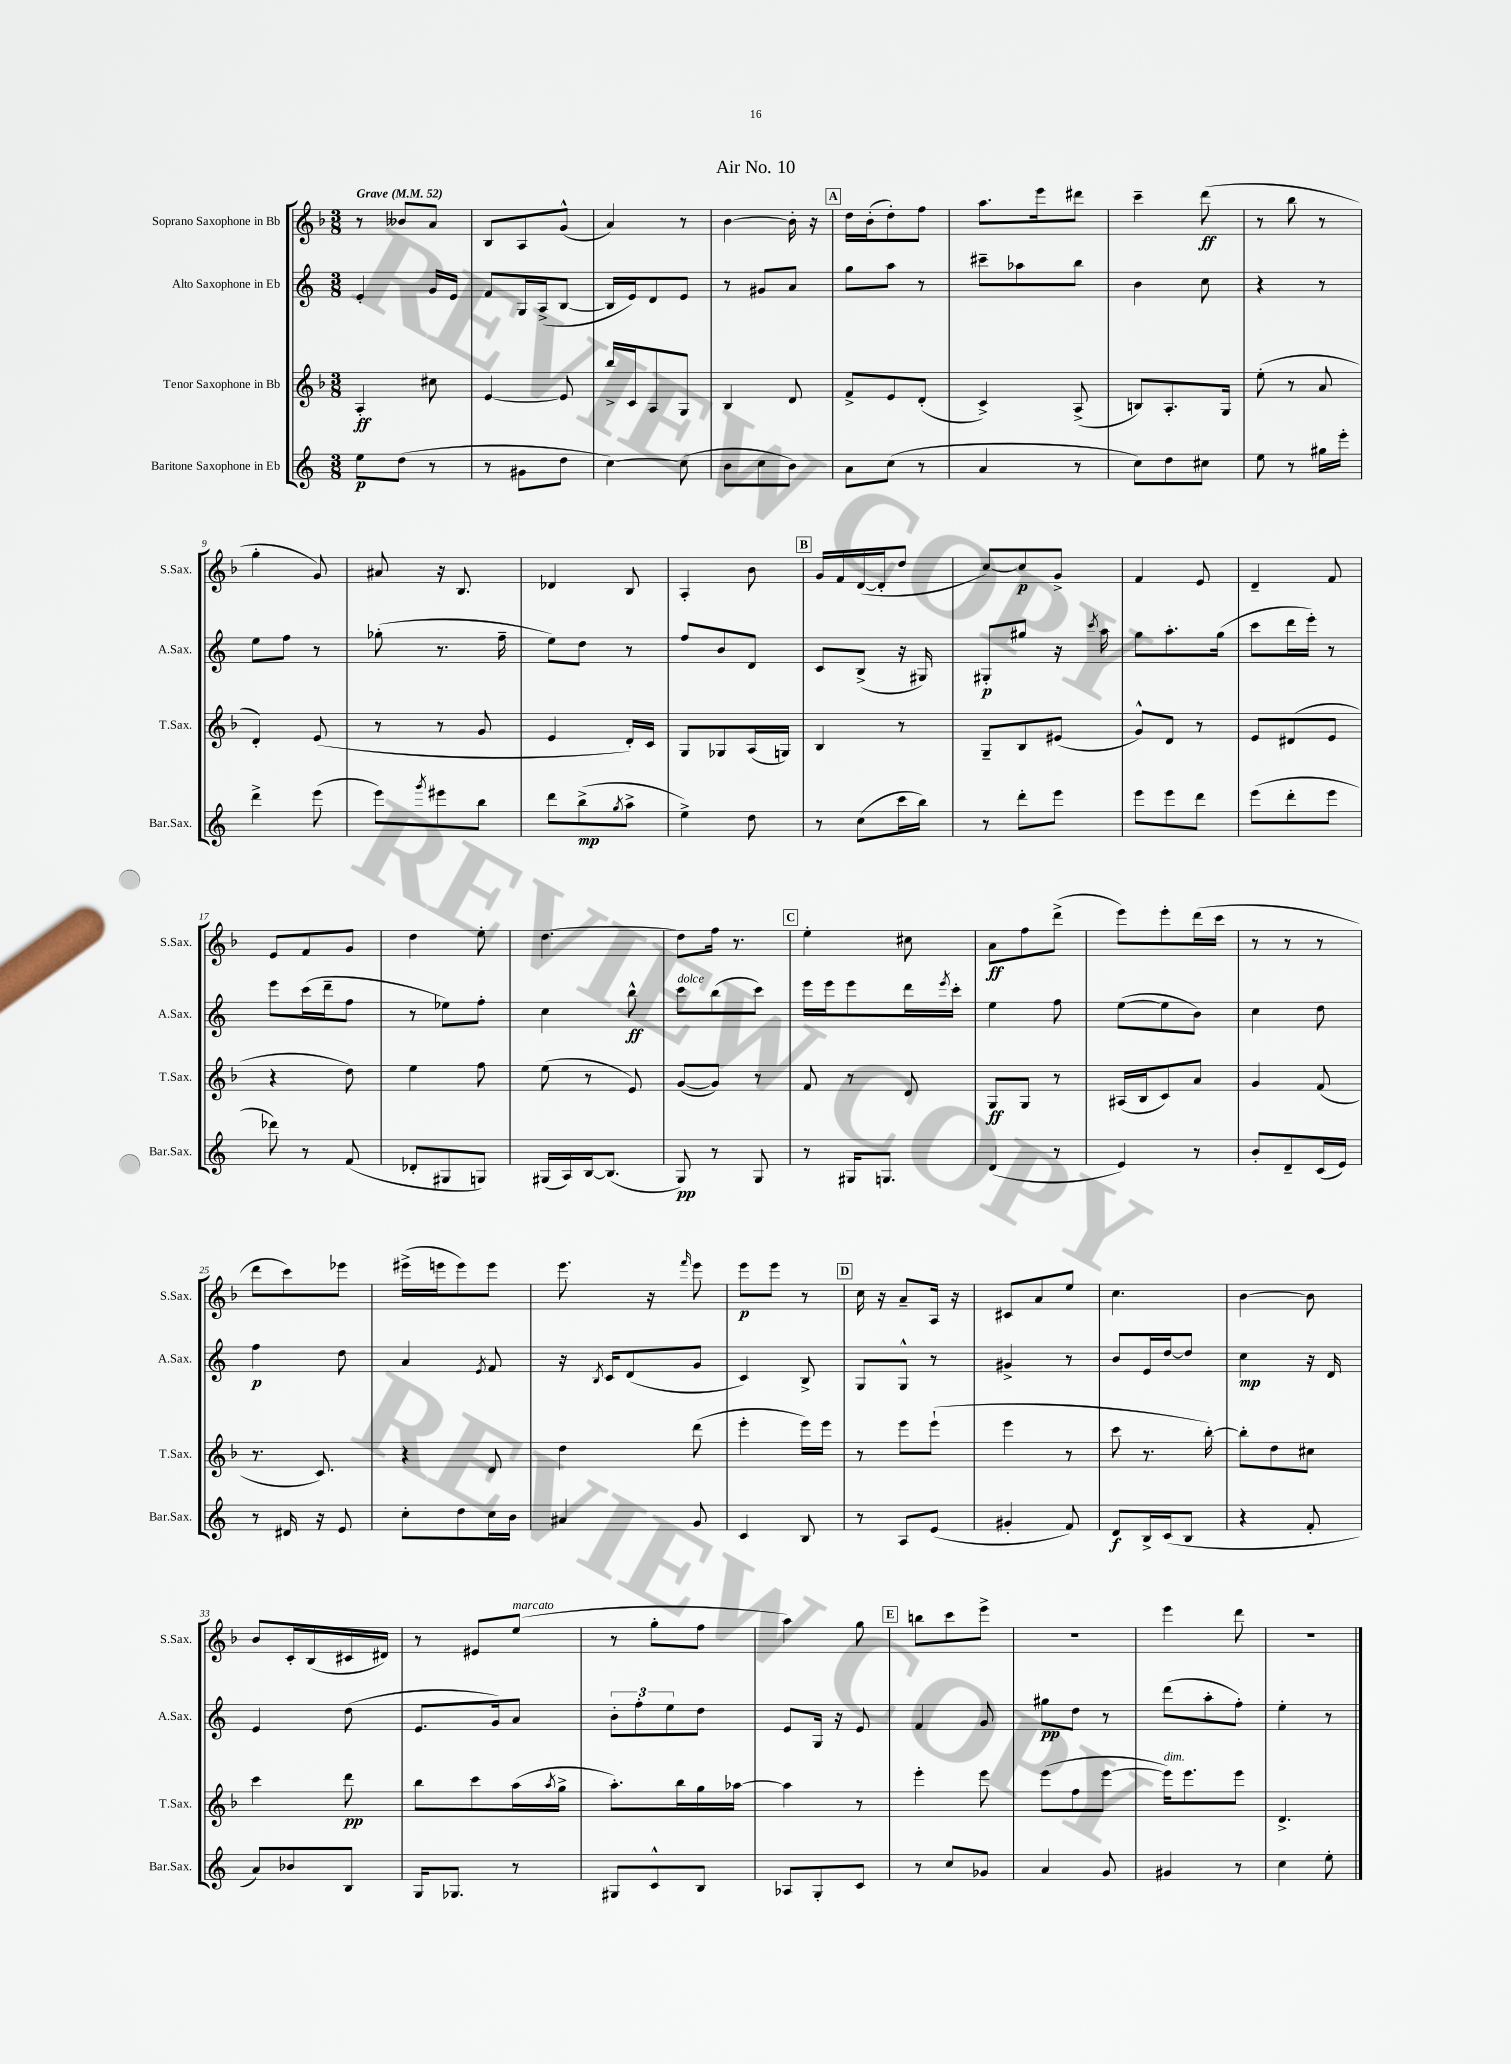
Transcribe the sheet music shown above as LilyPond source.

\header { title = "Air No. 10" }
<<
\new StaffGroup <<
\new Staff = "s0" \with { instrumentName = "Soprano Saxophone in Bb" shortInstrumentName = "S.Sax." } {
    \clef treble \key f \major \numericTimeSignature \time 3/8 \tempo "Grave" 4 = 52
    r8 beses'8 a'8 |
    bes8 a8 g'8-^( |
    a'4) r8 |
    bes'4~ bes'16-. r16 |
    \mark \markup { \box "A" } d''16 bes'16-.( d''8-.) f''8 |
    a''8. e'''16 dis'''8 |
    c'''4-- d'''8\ff( |
    r8 bes''8 r8 |
    g''4-. g'8) |
    ais'8 r16 bes8. |
    des'4 bes8 |
    a4-. bes'8 |
    \mark \markup { \box "B" } g'16 f'16 d'16~( d'16-. d''8 |
    c''8~) c''8\p g'8-> |
    f'4 e'8 |
    d'4-- f'8 |
    e'8 f'8 g'8 |
    d''4 e''8-. |
    d''4.~ |
    d''8 f''16 r8. |
    \mark \markup { \box "C" } e''4-. cis''8 |
    a'8\ff f''8 d'''8->( |
    e'''8) e'''8-. d'''16( c'''16 |
    r8 r8 r8 |
    d'''8 c'''8) ees'''8 |
    eis'''16->( e'''16 e'''8) e'''8 |
    e'''8. r16 \grace { f'''16 } e'''8 |
    e'''8\p e'''8 r8 |
    \mark \markup { \box "D" } c''16 r16 a'8-- a16 r16 |
    cis'8 a'8 e''8 |
    c''4. |
    bes'4~ bes'8 |
    bes'8 c'16-. bes16( cis'16 dis'16) |
    r8 eis'8 e''8^\markup { \italic "marcato" }( |
    r8 g''8-. f''8 |
    a''4) g''8 |
    \mark \markup { \box "E" } b''8 c'''8 e'''8-> |
    R4. |
    e'''4 d'''8 |
    R4. \bar "|." |
}
\new Staff = "s1" \with { instrumentName = "Alto Saxophone in Eb" shortInstrumentName = "A.Sax." } {
    \clef treble \key c \major \numericTimeSignature \time 3/8
    e'4-. g'16 e'16 |
    f'8 g16 a16->( b8~ |
    b16 e'16) d'8 e'8 |
    r8 gis'8 a'8 |
    \mark \markup { \box "A" } g''8 a''8 r8 |
    cis'''8-- aes''8 b''8 |
    b'4 c''8 |
    r4 r8 |
    e''8 f''8 r8 |
    ges''8-.( r8. f''16-- |
    e''8) d''8 r8 |
    f''8 b'8 d'8 |
    \mark \markup { \box "B" } c'8 b8->( r16 gis16) |
    gis8-.\p gis''8 r16 \acciaccatura { c'''8 } a''16 |
    g''8 a''8.-. g''16( |
    c'''8 d'''16 e'''16-.) r8 |
    e'''8 c'''16( d'''16-- f''8 |
    r8 ees''8) f''8-. |
    c''4 b''8-^\ff |
    c'''8^\markup { \italic "dolce" } b''8( c'''8) |
    \mark \markup { \box "C" } e'''16 e'''16 e'''8 d'''16 \acciaccatura { e'''8 } c'''16-. |
    e''4 f''8 |
    e''8~( e''8 b'8) |
    c''4 d''8 |
    f''4\p d''8 |
    a'4 \acciaccatura { e'8 } f'8 |
    r16 \acciaccatura { b8 } c'16 d'8( g'8 |
    c'4) b8-> |
    \mark \markup { \box "D" } g8 g8-^ r8 |
    gis'4-> r8 |
    b'8 e'16 d''16~ d''8 |
    c''4\mp r16 d'16 |
    e'4 d''8( |
    e'8. g'16) a'8 |
    \tuplet 3/2 { b'8-. f''8-. e''8 } d''8 |
    e'8 g16 r16 e'8 |
    \mark \markup { \box "E" } f'4 g'8 |
    gis''8\pp d''8 r8 |
    d'''8( a''8-. f''8-.) |
    e''4-. r8 \bar "|." |
}
\new Staff = "s2" \with { instrumentName = "Tenor Saxophone in Bb" shortInstrumentName = "T.Sax." } {
    \clef treble \key f \major \numericTimeSignature \time 3/8
    a4-.\ff cis''8 |
    e'4~ e'8 |
    bes''16-> c'16 a8 g8 |
    bes4 d'8 |
    \mark \markup { \box "A" } f'8-> e'8 d'8-.( |
    c'4->) a8->( |
    b8) a8.-. g16 |
    e''8-.( r8 a'8 |
    d'4-.) e'8( |
    r8 r8 g'8 |
    e'4 d'16-.) c'16 |
    g8 ges8 a16( g16) |
    \mark \markup { \box "B" } bes4 r8 |
    g8-- bes8 eis'8( |
    g'8-^) d'8 r8 |
    e'8 dis'8( e'8 |
    r4 d''8) |
    e''4 f''8 |
    e''8( r8 e'8) |
    g'8~( g'8) r8 |
    \mark \markup { \box "C" } f'8 r8 d'8 |
    g8\ff g8 r8 |
    ais16( bes16 c'8) a'8 |
    g'4 f'8( |
    r8. c'8.) |
    r4 d'8 |
    d''4 d'''8( |
    e'''4-. e'''16) e'''16 |
    \mark \markup { \box "D" } r8 e'''8 e'''8-!( |
    e'''4 r8 |
    c'''8 r8. bes''16~-.) |
    bes''8-. d''8 cis''8 |
    c'''4 d'''8\pp |
    bes''8 c'''8 a''16( \acciaccatura { a''8 } g''16-> |
    a''8.-.) bes''16 g''16 aes''16~ |
    aes''4 r8 |
    \mark \markup { \box "E" } e'''4-. e'''8 |
    e'''8( f''8 e'''8~ |
    e'''16^\markup { \italic "dim." }) e'''8. e'''8 |
    d'4.-> \bar "|." |
}
\new Staff = "s3" \with { instrumentName = "Baritone Saxophone in Eb" shortInstrumentName = "Bar.Sax." } {
    \clef treble \key c \major \numericTimeSignature \time 3/8
    e''8\p d''8( r8 |
    r8 gis'8 d''8 |
    c''4~) c''8( |
    b'8 c''8 b'8) |
    \mark \markup { \box "A" } a'8 c''8( r8 |
    a'4 r8 |
    c''8) d''8 cis''8 |
    e''8 r8 gis''16 e'''16-. |
    d'''4-> e'''8( |
    e'''8) \acciaccatura { g'''8 } eis'''8 b''8 |
    d'''8 b''8->\mp( \acciaccatura { g''8 } a''8-> |
    e''4->) d''8 |
    \mark \markup { \box "B" } r8 c''8( c'''16 b''16) |
    r8 d'''8-. e'''8 |
    e'''8 e'''8 d'''8 |
    e'''8( d'''8-. e'''8 |
    des'''8) r8 f'8( |
    des'8-. gis8 g8) |
    gis16( a16) b16~ b8.( |
    g8\pp) r8 g8 |
    \mark \markup { \box "C" } r8 gis16 g8. |
    d'4( r8 |
    e'4) r8 |
    b'8-. d'8-- c'16( e'16) |
    r8 dis'16 r16 e'8 |
    c''8-. d''8 c''16 b'16 |
    ais'4 g'8 |
    c'4 b8 |
    \mark \markup { \box "D" } r8 a8 e'8( |
    gis'4-. f'8) |
    d'8\f b16-> c'16( b8 |
    r4 f'8-. |
    a'8) bes'8 b8 |
    g16 ges8. r8 |
    gis8 c'8-^ b8 |
    aes8 g8-. c'8 |
    \mark \markup { \box "E" } r8 c''8 ges'8 |
    a'4 g'8 |
    gis'4 r8 |
    c''4 e''8-. \bar "|." |
}
>>
>>
